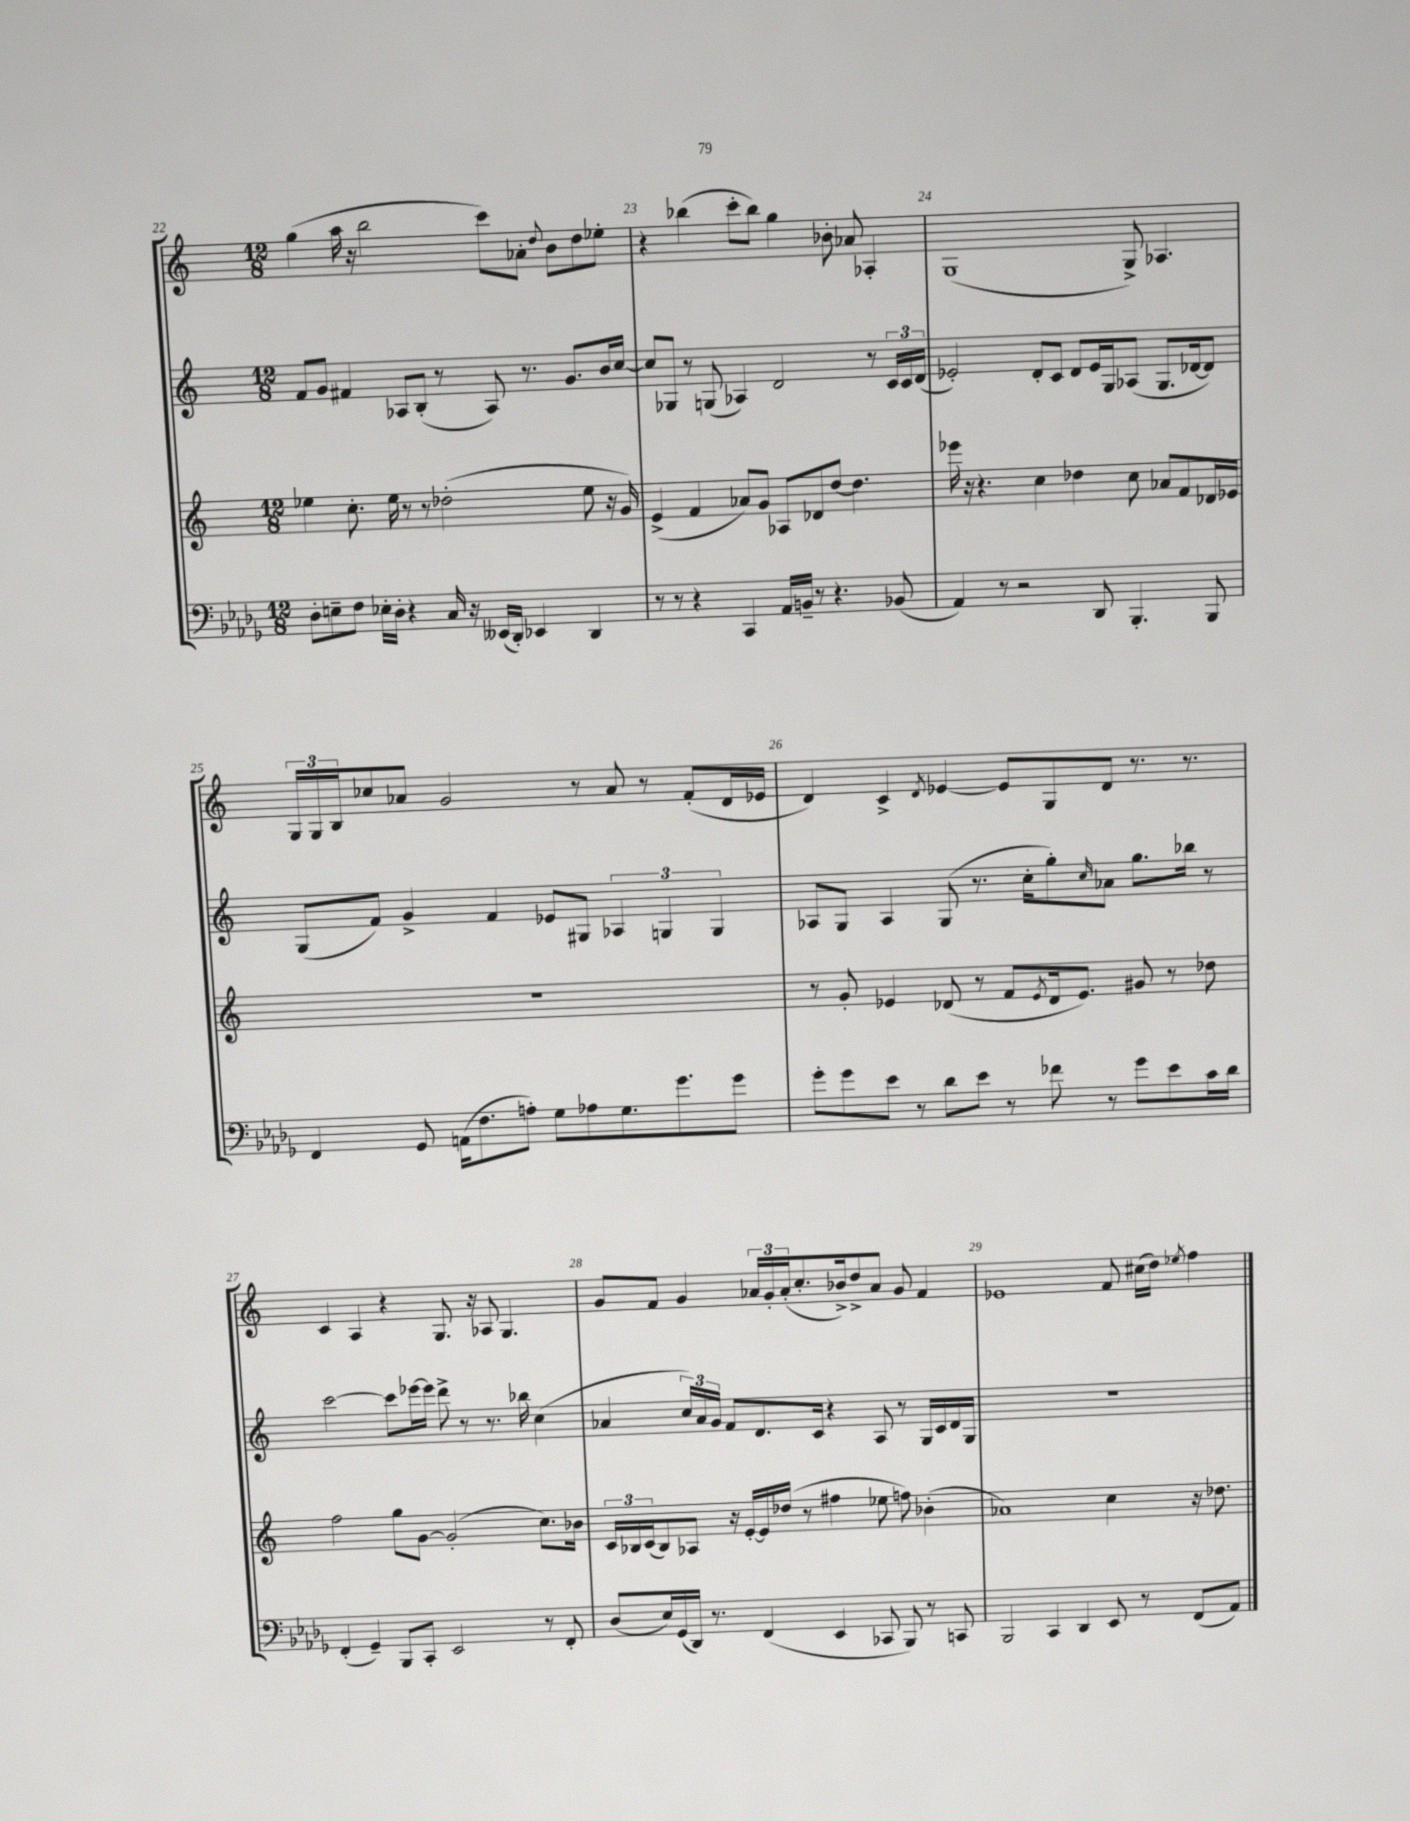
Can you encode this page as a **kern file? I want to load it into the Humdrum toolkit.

**kern	**kern	**kern	**kern
*staff4	*staff3	*staff2	*staff1
*clefF4	*clefG2	*clefG2	*clefG2
*k[b-e-a-d-g-]	*k[]	*k[]	*k[]
*M12/8	*M12/8	*M12/8	*M12/8
8D-'\L	4ee-\	8f/L	(4gg\
8E~\	.	8g/J	.
8F\J	8.cc'\	4f#/	16aa\
.	.	.	16r
16E-'\LL	.	.	2bb\
16D-'\JJ	16ee-\	.	.
4r	8r	8A-/L	.
.	8r	(8B'/J	.
16C/	(2dd-'\	8r	.
16r	.	.	.
(16EE--/LL	.	8A-/)	8ccc\L)
16DD-'/JJ)	.	.	.
4EE-/	.	8.r	8a-'\J
.	.	.	8qqdd/
.	.	.	8b\L
.	.	8.g/L	.
4DD-/	8ee-\	.	8dd\
.	16r	16b/L	8ee-'\J
.	16g/)	[16cc/JJ	.
=	=	=	=
8r	(4e^/	8cc/]L	4r
8r	.	8G-/J	.
4r	4f/	8r	(4bb-\
.	.	(8G/	.
4CC/	8a-/L)	4A-/)	8ccc'\L
.	8g/J	.	8bb-\J)
16AA-/LL	8A-/L	2d/	4gg\
16BB~/JJ	.	.	.
8r	8d-/	.	.
4.r	[8dd/J	.	8b-'\
.	4.dd\]	.	8a-/
.	.	8r	4A-'/
(8BB-/	.	24c/LL	.
.	.	24c/	.
.	.	(24d/JJ	.
=	=	=	=
4AA-/)	16eee-\	2e-'/)	(1G
.	16r	.	.
.	4.r	.	.
8r	.	.	.
2r	.	.	.
.	4cc\	8d'/L	.
.	.	8c/J	.
.	4dd-\	8d/L	.
8DD-/	.	16e-/L	.
.	.	16G/J	.
4.BBB-'/	8cc\	(8A-/J	8G^/)
.	8a-/L	8.G/L	4.A-/
.	8f/	.	.
.	.	[16d-/k	.
8BBB-/	16d-/L	8d-/]J)	.
.	16e-/JJ	.	.
=	=	=	=
4FF/	1.r	(8G/L	24G/LL
.	.	.	24G/
.	.	.	24B/J
.	.	8f/J)	8cc-/
8GG-/	.	4g^/	8a-/J
(16AA\LK	.	.	2g/
8.F\	.	.	.
.	.	4f/	.
8A'\J)	.	.	.
8G-\L	.	8e-/L	.
8A-\	.	8G#/J	8r
8.G-\	.	6A-/	8a-/
.	.	.	8r
.	.	6G/	.
8.g-\	.	.	.
.	.	.	(8f'/L
.	.	6G/	.
8g-\J	.	.	16d/L
.	.	.	16e-/JJ
=	=	=	=
8g-'\L	8r	8A-/L	4d/)
8g-\	8g'/	8G/J	.
8e-\J	4e-/	4A-/	4c^/
8r	.	.	.
.	.	.	8qd/
8d-\L	(8d-/	(8G/	[4e-/
8e-\J	8r	8.r	.
8r	8f/L	.	8e-/]L
.	.	16cc'\LK	.
.	8qe-/	.	.
8f-\	16d-/k	8gg'\)	8G/
.	8.e-/J)	.	.
.	.	16qqcc/	.
8r	.	8a-\J	8d/J
8g-\L	8g#/	8.gg\L	8.r
8e-\	8r	.	.
.	.	16bb-\Jk	8.r
16c\L	8dd-\	8r	.
16d-\JJ	.	.	.
=	=	=	=
(4FF'/	2ff\	[2ccc\	4c/
4GG-~/)	.	.	4A/
8BBB-/L	8gg\L	8ccc\]L	4r
8CC'/J	[8g\J	[16eee-\L	.
.	.	16eee-\]JJ	.
2EE-/	(2g'/]	8ddd^\	8.G/
.	.	8r	.
.	.	.	16r
.	.	8.r	8A-/
.	.	.	4.G/
.	.	16bb-\	.
8r	8.cc\L)	(4cc\	.
8FF'/	.	.	.
.	16b-\Jk	.	.
=	=	=	=
(8D-/L	24c/LL	4a-/	8g/L
.	24B-/	.	.
.	(24c/J	.	.
16E-/L)	8B-/)	.	8f/J
(16GG-/	.	.	.
16DD-/JJ)	8A-/J	24cc/LL)	4g/
.	.	24a-/	.
8.r	.	.	.
.	.	24g/JJ	.
.	16r	8f/L	.
.	[16e'/LL	.	.
(4FF/	16e/]	8.d/	24a-/LL
.	.	.	24g'/
.	(16dd-/JJ	.	.
.	.	.	(24a-'/J
.	8r	.	8.cc'/
.	.	16c/Jk	.
4EE-/	4ff#\	4r	.
.	.	.	16b-^/k)
.	.	.	8dd^/
8CC-/	8ee-\	8A/	8a-/J
8BBB-/)	8ff\)	8r	8g/
8r	(4b-'\	16G/LL	4f/
.	.	16c/	.
8CC/	.	16d/	.
.	.	16G/JJ	.
=	=	=	=
2BBB-/	1a-)	1.r	1e-
4CC/	.	.	.
4DD-/	.	.	.
8EE-/	4cc\	.	8f/
8r	.	.	(16cc#\LL
.	.	.	16dd\JJ)
.	.	.	8qee-/
(8FF/L	16r	.	4ff\
.	8.dd-\	.	.
8AA-/J)	.	.	.
==	==	==	==
*-	*-	*-	*-
